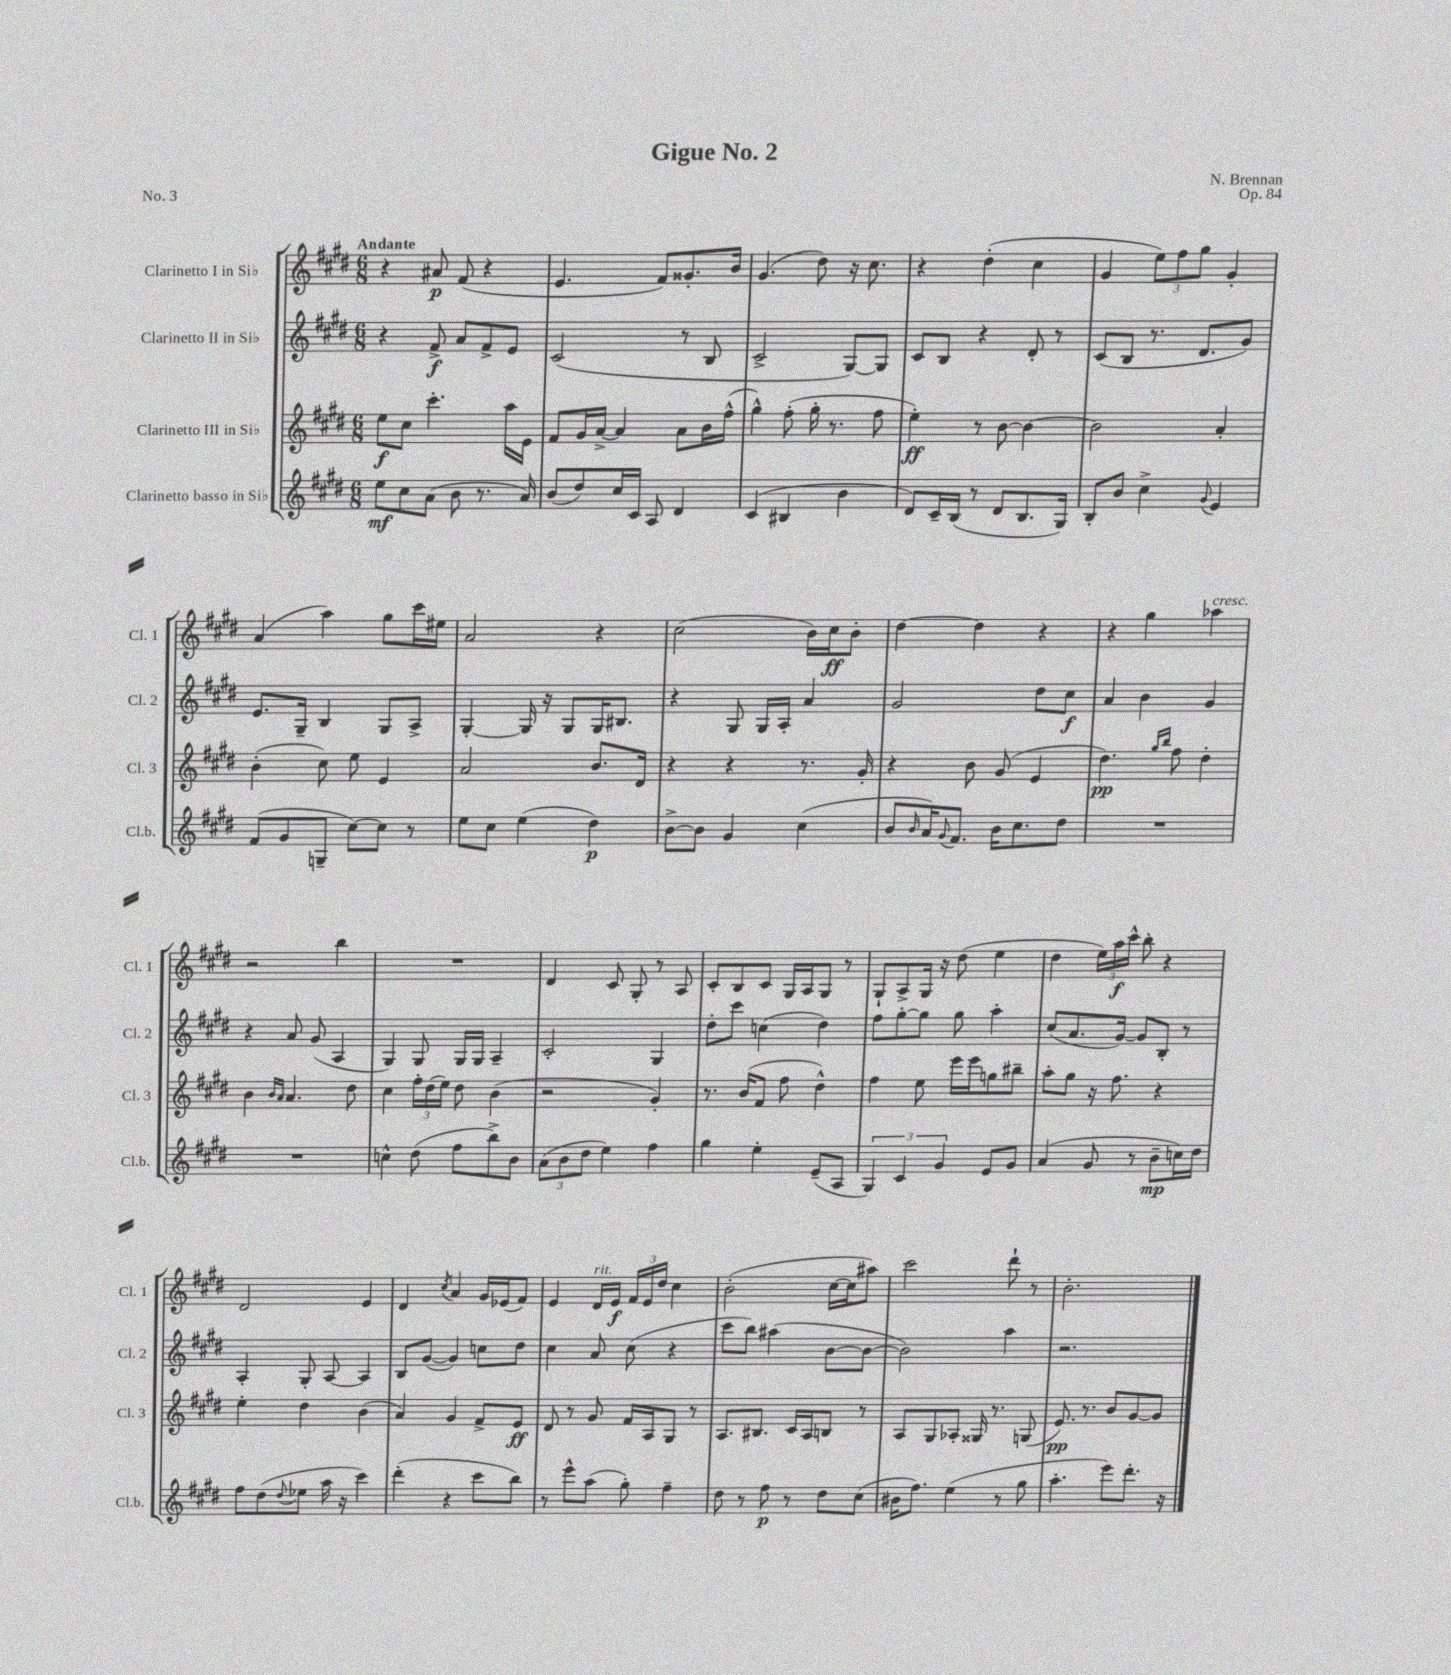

**kern	**kern	**kern	**kern
*staff4	*staff3	*staff2	*staff1
*clefG2	*clefG2	*clefG2	*clefG2
*k[f#c#g#d#]	*k[f#c#g#d#]	*k[f#c#g#d#]	*k[f#c#g#d#]
*M6/8	*M6/8	*M6/8	*M6/8
8ee	8ee	4r	4r
8cc#	8cc#	.	.
(8a	4.ccc#'	8f#^	8a#
8b	.	8a	(8f#
8.r	.	8f#^	4r
.	16aa	8e	.
16a)	16e	.	.
=	=	=	=
(8b	8f#	(2c#	4.e
8dd#)	16g#	.	.
.	[16a^	.	.
16cc#	4a]	.	.
16c#	.	.	.
8A	.	.	8f#)
4d#	8a	8r	8.g##'
.	16b	8B	.
.	(16ff#^^	.	16b
=	=	=	=
(4c#	4gg#^^)	2c#^	(4.g#
4B#	(8ff#'	.	.
.	16gg#'	.	8dd#)
.	8.r	.	.
4b	.	[8G#)	16r
.	.	.	8.cc#
.	8ff#	8G#]	.
=	=	=	=
8d#)	4ee')	8c#	4r
16c#~	.	8B	.
(16B	.	.	.
8r	8r	4r	(4dd#'
8d#	[8b	.	.
8.B	4b_	8d#'	4cc#
.	.	8r	.
16G#)	.	.	.
=	=	=	=
8B'	2b]	(8c#	4g#
8b	.	8B	.
4cc#^	.	8.r	12ee)
.	.	.	12ff#
.	.	.	12gg#
.	.	8.d#	.
8qqg#	.	.	.
4e	4a'	.	4g#'
.	.	8g#)	.
=	=	=	=
(8f#	(4b'	8.e	(4a
8g#	.	.	.
.	.	16G#~	.
8G~	8cc#)	4B	4aa)
[8cc#)	8ee	.	.
8cc#]	4e	8G#	8gg#
8r	.	8A^	16ccc#
.	.	.	16ee#
=	=	=	=
8ee	2a	[4G#'	2a
8cc#	.	.	.
(4ee	.	16G#]	.
.	.	16r	.
.	.	8G#	.
4dd#)	8.b	16G#	4r
.	.	8.B#	.
.	16d#	.	.
=	=	=	=
[8b^	4r	4r	(2cc#
8b]	.	.	.
4g#	4r	8G#	.
.	.	16G#	.
.	.	16A'	.
(4cc#	8.r	4a	16b)
.	.	.	16cc#
.	.	.	8b'
.	16g#'	.	.
=	=	=	=
8b	4r	2g#	[4dd#
16qqb	.	.	.
16a)	.	.	.
8qqg#	.	.	.
8.f#	.	.	.
.	8b	.	4dd#]
16b	(8g#	.	.
8.cc#	.	.	.
.	4e	8dd#	4r
8dd#	.	8cc#	.
=	=	=	=
2.r	4.dd#)	4a	4r
.	.	4b	4gg#
.	16qqgg#	.	.
.	16qqbb	.	.
.	8ff#	.	.
.	4dd#'	4g#	4aa-
=	=	=	=
2.r	4b	4r	2r
.	16qqb	.	.
.	16qqa	.	.
.	4.a	8a	.
.	.	(8g#	.
.	.	4A	4bb
.	8dd#	.	.
=	=	=	=
4cc^^	4cc#	4G#)	2.r
(8dd#	24ff#'	8G#	.
.	(24dd#	.	.
.	24ee)	.	.
8ff#	8dd#	16G#	.
.	.	16G#	.
8bb^)	(4b	4A~	.
8b	.	.	.
=	=	=	=
(12a	2r	2c#'	4d#
12b	.	.	.
12dd#	.	.	.
4ee)	.	.	8c#
.	.	.	8G#'
4ff#	4g#')	4G#	8r
.	.	.	8A
=	=	=	=
4gg#	8.r	8dd#'	8c#'
.	.	8ccc#	8B
.	(16b	.	.
4ee'	8f#	(4cc	8c#
.	8ff#	.	16G#
.	.	.	16A
(8e~	4dd#^^)	4dd#)	8G#
8A	.	.	8r
=	=	=	=
6G#)	4ff#	8ff#	8G#`
.	.	[8gg#'	8A^
6c#	.	.	.
.	8ee	8gg#]	16G#
.	.	.	16r
6g#	.	.	.
.	16eee	8gg#	(8dd#
.	16eee	.	.
8e	8gg	4aa'	4ee
8g#	8bb#~	.	.
=	=	=	=
(4a	8aa'	(8cc#	4dd#
.	8gg#	8.a	.
8g#	16r	.	24ee)
.	.	.	24aa
.	8.ff#	[16g#)	.
.	.	.	24ccc#^^
8r	.	8g#]	8bb'
8b~	4r	8B'	4r
16cc)	.	8r	.
16dd#	.	.	.
=	=	=	=
8ff#	4ee'	4A'	2d#
(8dd#	.	.	.
8qqdd#	.	.	.
8ee-	4dd#	8G#'	.
16aa	.	[8A	.
16r	.	.	.
4ccc#)	(4b	4A]	4e
=	=	=	=
(4ddd#'	4a)	8B	4d#
.	.	([8g#	.
.	.	.	8qcc#
4r	4g#	4g#])	4a
8ccc#	8f#^	8cc	16g#
.	.	.	(16e-
8bb)	8e	8dd#	8f#)
=	=	=	=
8r	8d#	4cc#	4e
8eee^^	8r	.	.
(8aa	8g#	8a	16d#
.	.	.	16e
8gg#')	16f#	(8cc#	24f#
.	.	.	24e
.	16A	.	.
.	.	.	24dd#
4ff#~	8G#	4r	4cc#
.	8r	.	.
=	=	=	=
8dd#	8.A	8ccc#	(2b'
8r	.	8bb)	.
.	8.B#	.	.
8ff#	.	(4aa#	.
8r	16c#	.	.
.	16A	.	.
8dd#	8B	[8b	[16cc#
.	.	.	16cc#]
(8cc#	8r	8b_	8aa#)
=	=	=	=
16b#	8A	2b])	2ccc#
8.ff#)	.	.	.
.	8G#	.	.
(4ee	8A-'	.	.
.	16G##	.	.
.	8.r	.	.
8r	.	4aa	8ddd#`
8gg#	(8G	.	8r
=	=	=	=
4.aa'	8.e)	2.r	2.b'
.	8.r	.	.
8eee)	8b	.	.
8.ddd#'	[8g#	.	.
.	8g#]	.	.
16r	.	.	.
==	==	==	==
*-	*-	*-	*-
